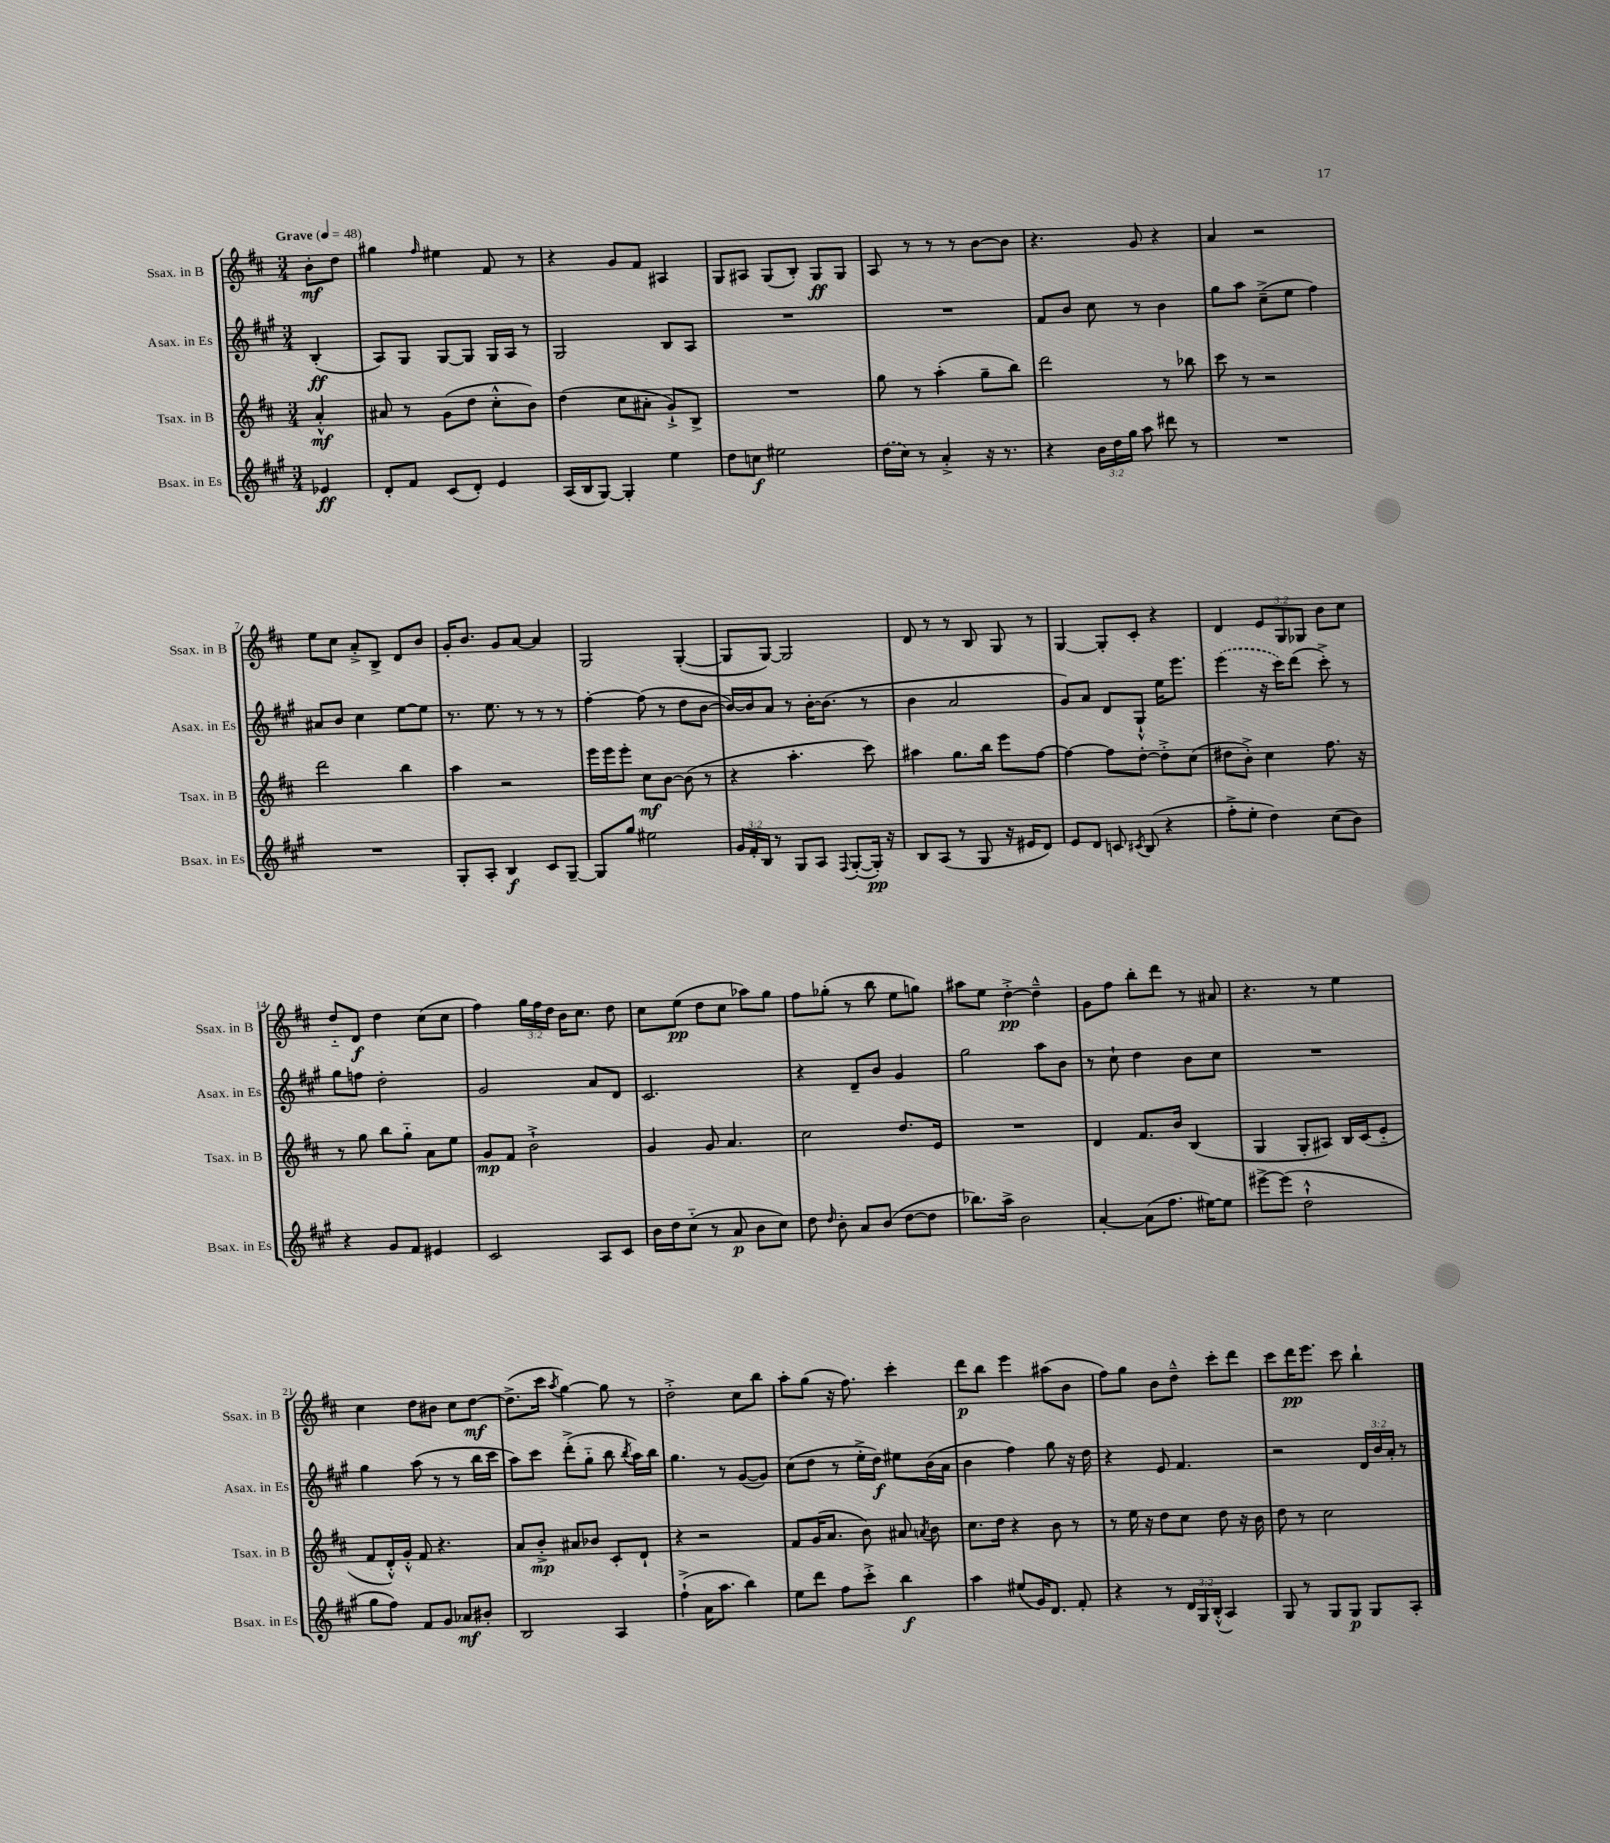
<<
\new StaffGroup <<
\new Staff = "s0" \with { instrumentName = "Ssax. in B" shortInstrumentName = "Ssax. in B" } {
    \clef treble \key d \major \numericTimeSignature \time 3/4 \override Staff.TupletNumber.text = #tuplet-number::calc-fraction-text \partial 4 \tempo "Grave" 4 = 48
    \autoBeamOff b'8[-.\mf d''8] |
    gis''4 \grace { fis''16 } eis''4 fis'8 r8 |
    r4 g'8[ fis'8] ais4 |
    g8[ ais8] g8[( b8]-.) g8[\ff g8] |
    a8 r8 r8 r8 b'8[~ b'8] |
    r4. g'8 r4 |
    a'4 r2 |
    e''8[ cis''8] a'8[-.-> b8]-> d'8[ b'8] |
    g'16[-. b'8.] g'8[ a'8]~ a'4 |
    g2 g4~-.( |
    g8[ g8]~) g2 |
    d'8 r8 r8 b8 g8 r8 |
    g4~ g8[-. cis'8]-. r4 |
    d'4 \tuplet 3/2 { e'8[ g8 ges8] } b'8[ cis''8] |
    d''8[-_ d'8]\f d''4 cis''8[( cis''8] |
    fis''4) \tuplet 3/2 { g''16[ fis''16 d''16] } b'16[ cis''8.] d''8 |
    cis''8[ e''8]\pp( d''8[ cis''8] aes''8[) g''8] |
    fis''8[ ges''8]-.( r8 b''8 e''8[ g''8]) |
    ais''8[ e''8] d''4~-.->\pp d''4---^ |
    g'8[ fis''8] b''8[-. d'''8] r8 ais'8 |
    r4. r8 e''4 |
    cis''4 d''8[ bis'8] cis''8[ d''8]~\mf |
    d''8.[->( cis'''16] \acciaccatura { a''8 } g''4~) g''8 r8 |
    d''2-.-> cis''8[ b''8] |
    a''8[-. g''8]( r16 fis''8.) cis'''4-. |
    d'''8[\p b''8] e'''4 ais''8[( b'8] |
    fis''8[) g''8] b'8[ d''8]---^ cis'''8[-. d'''8] |
    cis'''8[ d'''16\pp e'''8.] cis'''8 b''4-! \bar "|." |
}
\new Staff = "s1" \with { instrumentName = "Asax. in Es" shortInstrumentName = "Asax. in Es" } {
    \clef treble \key a \major \numericTimeSignature \time 3/4 \override Staff.TupletNumber.text = #tuplet-number::calc-fraction-text \partial 4
    \autoBeamOff b4-.\ff( |
    a8[) gis8] gis8[~ gis8] gis16[ a16] r8 |
    gis2 b8[ a8] |
    R2. |
    R2. |
    fis'8[ b'8] cis''8 r8 b'4 |
    gis''8[ a''8] cis''8[--->( e''8] fis''4) |
    ais'8[ b'8] cis''4 e''8[~ e''8] |
    r8. e''8. r8 r8 r8 |
    fis''4~-. fis''8( r8 d''8[ b'8]~ |
    b'16[~) b'16 a'8] r8 b'16[~-. b'8.]( r8 |
    b'4 a'2 |
    gis'8[) a'8] d'8[ gis8]-!-^ e''16[ e'''8.] |
    \once \slurDashed e'''4( r16 cis'''16[) d'''8]( cis'''8-.->) r8 |
    gis''8[ f''8] d''2-. |
    gis'2 a'8[ d'8] |
    cis'2. |
    r4 d'8[-- b'8] gis'4 |
    gis''2 a''8[ b'8] |
    r8 cis''8-! d''4 b'8[ cis''8] |
    R2. |
    gis''4 a''8( r8 r8 b''16[ cis'''16] |
    a''8[) cis'''8] d'''8[-.->( gis''8]-_ b''8 \acciaccatura { b''8 } a''16[) b''16] |
    gis''4. r8 gis'8[~( gis'8]) |
    cis''8[( d''8] r8 e''16[-.-> d''16]\f) eis''8[ b'16( a'16] |
    b'4 fis''4) gis''8 r16 d''16 |
    r4 e'8 fis'4. |
    r2 \tuplet 3/2 { d'16[ b'16 a'16]-. } r8 \bar "|." |
}
\new Staff = "s2" \with { instrumentName = "Tsax. in B" shortInstrumentName = "Tsax. in B" } {
    \clef treble \key d \major \numericTimeSignature \time 3/4 \partial 4
    \autoBeamOff a'4-.-^\mf |
    ais'8 r8 g'8[( d''8] cis''8[-.-^ b'8]) |
    d''4( cis''8[ ais'8]-. g'8[-!->) b8]-> |
    R2. |
    g''8 r8 a''4-.( g''8[-- b''8]) |
    d'''2 r8 bes''8 |
    cis'''8 r8 r2 |
    d'''2 b''4 |
    a''4 r2 |
    e'''16[ e'''16 e'''8]-. cis''8[\mf b'8]~ b'8( r8 |
    r4 a''4.-. cis'''8) |
    ais''4 g''8.[ b''16] e'''8[ fis''8]~ |
    fis''4~ fis''8[ d''8]~-. d''8[-.-> cis''8]( |
    dis''8[ b'8]-.->) cis''4 fis''8. r16 |
    r8 g''8 b''8[ g''8]-_ a'8[ e''8] |
    g'8[\mp fis'8] b'2-!-> |
    g'4 g'8 a'4. |
    cis''2 d''8.[ e'16] |
    R2. |
    d'4 fis'8.[ b'16] b4( |
    g4 g8[-. ais8]) b16[ cis'16( e'8]-_ |
    fis'8[ d'16-.-^) g'16]-.-^ fis'8 r4. |
    a'8[ b'8]-.->\mp ais'8[ bes'8] cis'8[-. d'8]-! |
    r4 r2 |
    fis'8[ g'16( a'8.] b'8) ais'8 \acciaccatura { a'8 } b'8 |
    cis''8.[ d''16] r4 b'8 r8 |
    r8 e''16 r16 d''8[ cis''8] d''8 r16 b'16 |
    d''8 r8 cis''2 \bar "|." |
}
\new Staff = "s3" \with { instrumentName = "Bsax. in Es" shortInstrumentName = "Bsax. in Es" } {
    \clef treble \key a \major \numericTimeSignature \time 3/4 \override Staff.TupletNumber.text = #tuplet-number::calc-fraction-text \partial 4
    \autoBeamOff ees'4\ff |
    d'8[-. fis'8] cis'8[( d'8]-.) e'4 |
    a16[( b16 gis8]~) gis4-. e''4 |
    d''8[ c''8]\f eis''2 |
    \once \slurDashed d''16[( cis''16]) r8 a'4-.-> r16 r8. |
    r4 \tuplet 3/2 { b'16[ d''16 gis''16] } a''8 dis'''8 r8 |
    R2. |
    R2. |
    gis8[-. a8]-. b4\f cis'8[ gis8]~-- |
    gis8[ gis''8] eis''2 |
    \tuplet 3/2 { gis'16[ fis'16-. b16] } r8 gis8[ a8] \appoggiatura { fis8 } gis8[~-.( gis16]-.\pp) r16 |
    b8[ a8]( r8 gis8 r16 eis'16[ d'8]) |
    e'8[ d'8] c'8 \acciaccatura { cis'8 } b8( r4 |
    fis''8[-.-> e''8]-. d''4) cis''8[( b'8]) |
    r4 gis'8[ fis'8] eis'4 |
    cis'2 a8[ cis'8] |
    b'16[ d''16 cis''8]-_( r8 a'8\p b'8[ cis''8]) |
    d''8 \grace { d''16 } b'8-. a'8[ b'8]( d''8[~ d''8] |
    bes''8.[) a''16]-> b'2 |
    a'4~-. a'8[( fis''8.] eis''16[~) eis''8] |
    eis'''8[~-> eis'''8]( d''2-!-^ |
    gis''8[ fis''8]) fis'8[ gis'8] aes'8[\mf bis'8]-. |
    b2 a4 |
    fis''4-!->( a'16[ a''8.] b''4) |
    e''8[ d'''8] fis''8[ cis'''8]-.-> b''4\f |
    a''4 eis''8[( gis'16) d'8.] fis'8-. |
    r4 r8 \tuplet 3/2 { d'16[ gis16 b16]-.-^( } a4) |
    gis8 r8 gis8[ gis8]\p gis8[ a8]-. \bar "|." |
}
>>
>>
